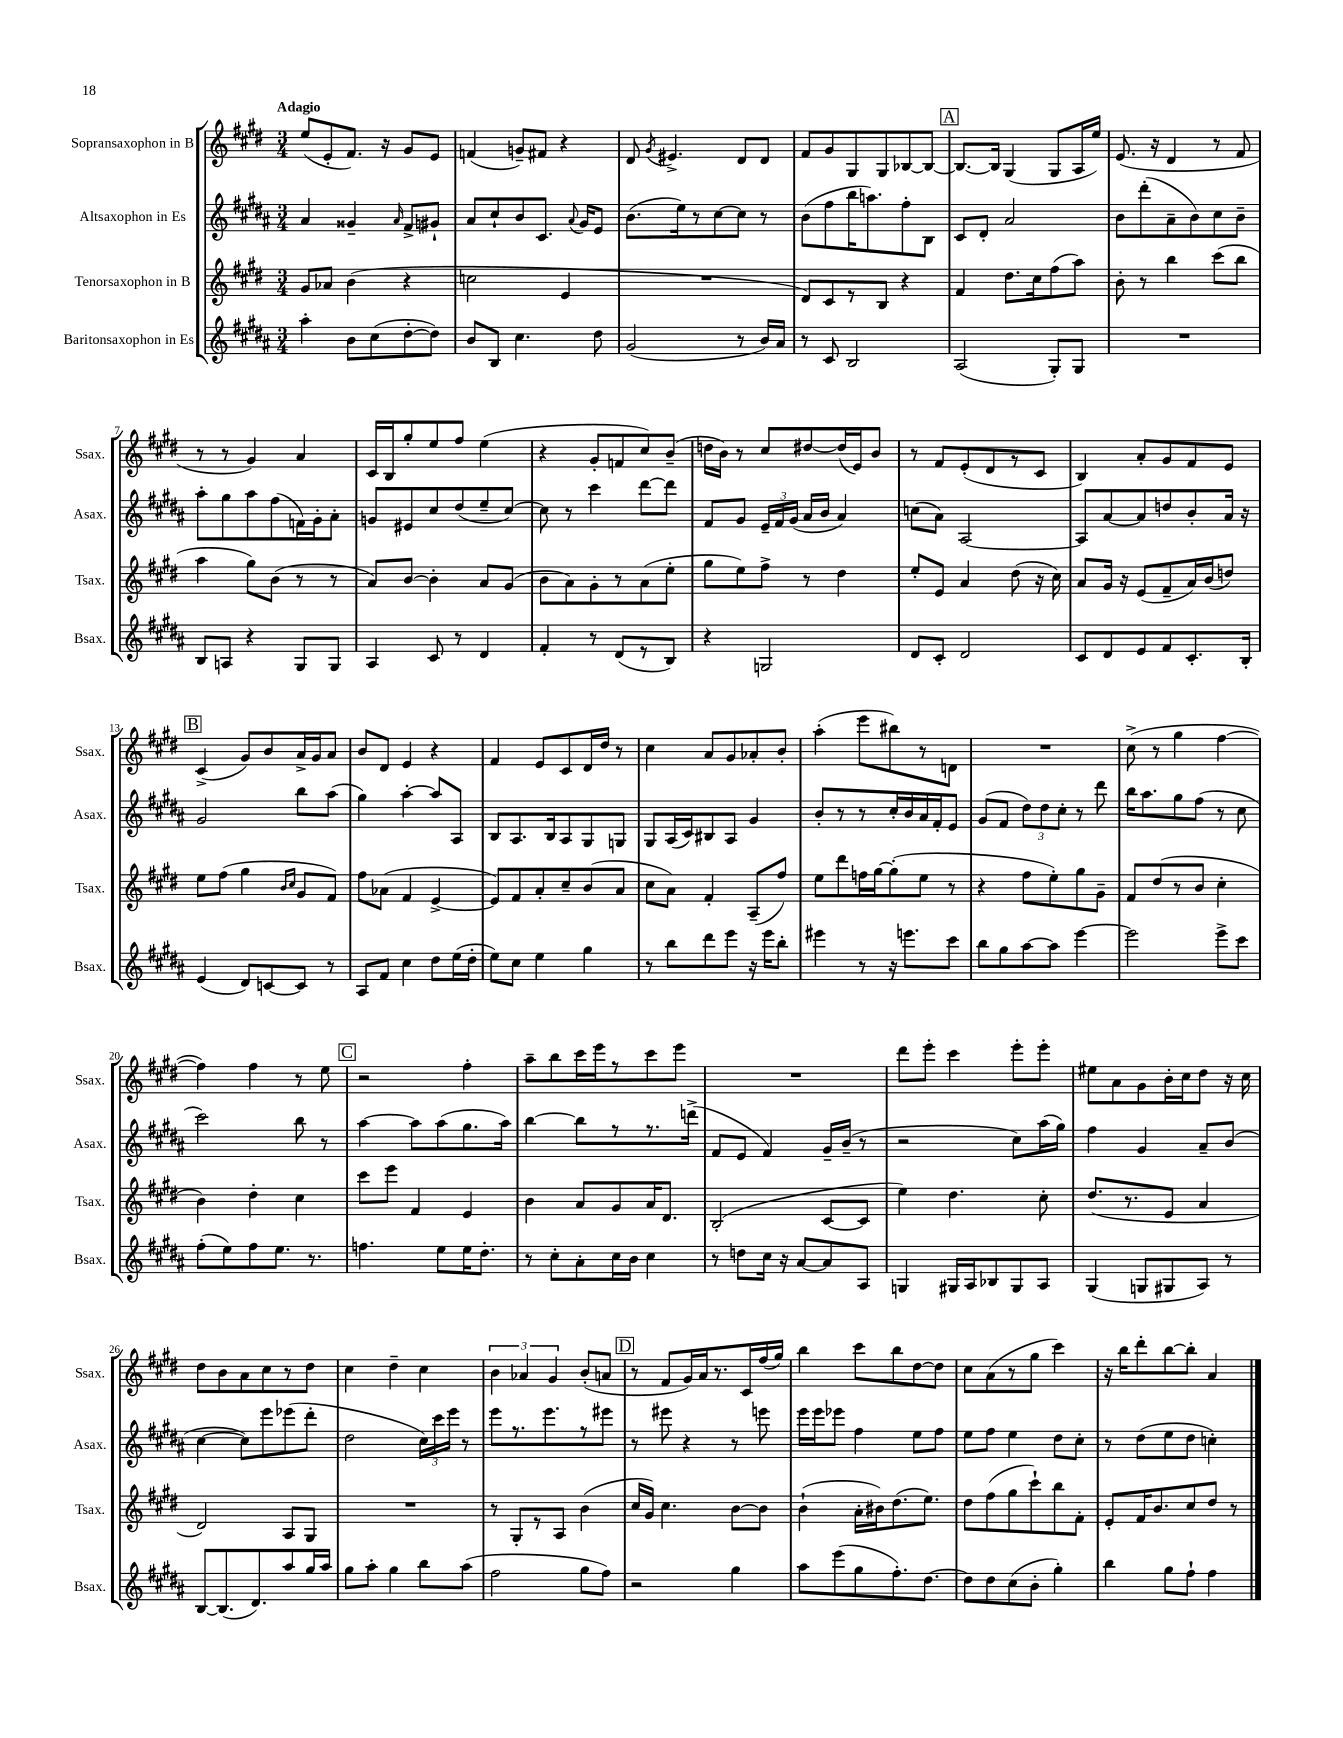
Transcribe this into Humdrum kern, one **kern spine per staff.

**kern	**kern	**kern	**kern
*staff4	*staff3	*staff2	*staff1
*clefG2	*clefG2	*clefG2	*clefG2
*k[f#c#g#d#a#]	*k[f#c#g#d#]	*k[f#c#g#d#a#]	*k[f#c#g#d#]
*M3/4	*M3/4	*M3/4	*M3/4
4aa#'	8g#	4a#	(8ee
.	8a-	.	8e'
8b	(4b	4g##~	8.f#)
(8cc#	.	.	.
.	.	.	16r
.	.	16qqa#	.
[8dd#'	4r	8f#^	8g#
8dd#])	.	8g#`	8e
=	=	=	=
8b	2cc	8a#	(4f
8B	.	8cc#`	.
4.cc#	.	8b	8g~)
.	.	8.c#	8f#
.	4e	.	4r
.	.	8qqa#	.
.	.	16g#	.
8dd#	.	8e	.
=	=	=	=
(2g#	2.r	(8.b	8d#
.	.	.	8qg#
.	.	.	4.e#^
.	.	16ee)	.
.	.	8r	.
.	.	[8cc#	.
8r	.	8cc#]	8d#
16b)	.	8r	8d#
16a#	.	.	.
=	=	=	=
8r	8d#)	(8b	8f#
8c#	8c#	8ff#	8g#
2B	8r	16bb	8G#
.	.	8.aa)	.
.	8B	.	8G#
.	4r	8ff#'	[8B-
.	.	8B	8B-_
=	=	=	=
(2A#	4f#	8c#	8.B-_
.	.	8d#'	.
.	.	.	16B-]
.	8.dd#	2a#	(4G#
.	16cc#	.	.
8G#')	(8ff#	.	8G#
8G#	8aa)	.	16A
.	.	.	16ee)
=	=	=	=
2.r	8b'	8b	(8.e
.	8r	(8ddd#'	.
.	.	.	16r
.	4bb	8a#~	4d#
.	.	8b)	.
.	(8ccc#	8cc#	8r
.	8bb	8b~	8f#
=	=	=	=
8B	4aa	8aa#'	8r
8A	.	8gg#	8r
4r	8gg#)	8aa#	4g#)
.	(8b	(8ff#	.
8G#	8r	16f)	4a
.	.	16g#'	.
8G#	8r	8a#'	.
=	=	=	=
4A#	8a)	8g	16c#
.	.	.	16B
.	[8b	8e#	8gg#'
8c#	4b']	8cc#	8ee
8r	.	(8dd#	8ff#
4d#	8a	8ee~	(4ee
.	(8g#	[8cc#)	.
=	=	=	=
4f#'	8b	8cc#]	4r
.	8a)	8r	.
8r	8g#'	4ccc#	8g#'
(8d#	8r	.	8f
8r	(8a	[8ddd#	8cc#)
8B)	8ee'	8ddd#]	(8b~
=	=	=	=
4r	8gg#	8f#	16dd
.	.	.	16b)
.	8ee)	8g#	8r
2G	8ff#^	24e~	8cc#
.	.	24f#	.
.	.	(24g#	.
.	8r	16a#	[8dd#
.	.	16b	.
.	4dd#	4a#)	(16dd#]
.	.	.	16e)
.	.	.	8b
=	=	=	=
8d#	8ee'	(8cc	8r
8c#'	8e	8a#)	8f#
2d#	4a	[2A#	(8e'
.	.	.	8d#
.	(8dd#	.	8r
.	16r	.	8c#
.	16cc#)	.	.
=	=	=	=
8c#	8a	8A#]	4B)
8d#	16g#	[8a#	.
.	16r	.	.
8e	(8e	8a#]	8a'
8f#	8f#~	8dd	8g#
8.c#'	16a)	8b'	8f#
.	(16b	.	.
.	8dd)	16a#	8e
16B'	.	16r	.
=	=	=	=
(4e	8ee	2g#	(4c#^
.	(8ff#	.	.
8d#)	4gg#	.	8g#)
[8c	.	.	8b
.	16qqb	.	.
.	16qqcc#	.	.
8c]	8g#	8bb	16a^
.	.	.	16g#
8r	8f#)	(8aa#	8a
=	=	=	=
8A#	8ff#	4gg#)	8b
8f#	(8a-	.	8d#
4cc#	4f#	[4aa#'	4e
8dd#	[4e^	8aa#]	4r
(16ee	.	8A#	.
16dd#'	.	.	.
=	=	=	=
8ee)	8e])	8B	4f#
8cc#	8f#	8.A#	.
4ee	8a'	.	8e
.	.	16B	.
.	8cc#~	8A#	8c#
4gg#	(8b	8G#	16d#
.	.	.	16dd#
.	8a	8G	8r
=	=	=	=
8r	8cc#	8G#	4cc#
8bb	8a)	(16A#	.
.	.	16c#)	.
8ddd#	4f#'	8B#	8a
8eee	.	8A#	8g#
16r	(8A~	4g#	8a-'
16eee	.	.	.
8bb'	8ff#)	.	8b'
=	=	=	=
4eee#	8ee	8b'	(4aa'
.	8ddd#	8r	.
8r	16ff	8r	8eee
.	[16gg#	.	.
16r	(8gg#']	16cc#'	8bb#)
8.eee	.	16b	.
.	8ee	16a#	8r
.	.	16f#'	.
8ccc#	8r	8e	8d
=	=	=	=
8bb	4r	(8g#	2.r
8gg#	.	8f#	.
[8aa#	8ff#	12dd#)	.
.	.	12dd#	.
8aa#]	8ee')	.	.
.	.	12cc#'	.
[4eee	8gg#	8r	.
.	8g#~	8ddd#	.
=	=	=	=
2eee]	8f#	16bb	(8cc#^
.	.	8.aa#	.
.	(8dd#	.	8r
.	8r	8gg#	4gg#
.	8b	(8ff#	.
8eee^	4cc#'	8r	[4ff#
8ccc#	.	8cc#	.
=	=	=	=
(8ff#'	4b)	2ccc#)	4ff#])
8ee)	.	.	.
8ff#	4dd#'	.	4ff#
8.ee	.	.	.
.	4cc#	8bb	8r
8.r	.	.	.
.	.	8r	8ee
=	=	=	=
4.ff	8ccc#	[4aa#	2r
.	8eee	.	.
.	4f#	8aa#]	.
8ee	.	(8aa#	.
16ee	4e	8.gg#	4ff#'
8.dd#'	.	.	.
.	.	16aa#)	.
=	=	=	=
8r	4b	[4bb	8aa~
8cc#'	.	.	8bb
8a#'	8a	8bb]	16ccc#
.	.	.	16eee
16cc#	8g#	8r	8r
16b	.	.	.
4cc#	16a	8.r	8ccc#
.	8.d#	.	.
.	.	.	8eee
.	.	(16ddd^	.
=	=	=	=
8r	(2B'	8f#	2.r
8dd	.	8e	.
16cc#	.	4f#)	.
16r	.	.	.
[8a#	.	.	.
8a#]	[8c#	16g#~	.
.	.	(16b~	.
8A#	8c#]	8r	.
=	=	=	=
4G	4ee)	2r	8ddd#
.	.	.	8eee'
16G#	4.dd#	.	4ccc#
16A#	.	.	.
8B-	.	.	.
8G#	.	8cc#)	8eee'
8A#	8cc#'	(16aa#	8eee'
.	.	16gg#)	.
=	=	=	=
(4G#	(8.dd#	4ff#	8ee#
.	.	.	8a
.	8.r	.	.
8G	.	4g#	8g#
8G#	8e	.	16b'
.	.	.	16cc#
8A#)	4a	8a#~	8dd#
8r	.	(8b	16r
.	.	.	16cc#
=	=	=	=
[8B	2d#)	[4cc#	8dd#
(8.B]	.	.	8b
.	.	8cc#])	8a
8.d#)	.	.	.
.	.	8eee	8cc#
8aa#	8A	(8eee-	8r
16gg#	8G#	8ddd#'	8dd#
16aa#	.	.	.
=	=	=	=
8gg#	2.r	2dd#	4cc#
8aa#'	.	.	.
4gg#	.	.	4dd#~
8bb	.	24cc#)	4cc#
.	.	24ccc#	.
.	.	24eee	.
(8aa#	.	8r	.
=	=	=	=
2ff#	8r	8eee	6b
.	8G#'	8.r	.
.	.	.	6a-
.	8r	.	.
.	.	8.eee	.
.	.	.	6g#
.	8A	.	.
8gg#	(4b	8r	(8b'
8ff#)	.	8eee#	8a
=	=	=	=
2r	16cc#	8r	8r
.	16g#)	.	.
.	4.cc#	8eee#	8f#
.	.	4r	16g#)
.	.	.	16a
.	.	.	8.r
4gg#	[8b	8r	.
.	.	.	16c#
.	8b]	8eee	(16ff#
.	.	.	16gg#)
=	=	=	=
8aa#	(4b`	16eee	4bb
.	.	16eee	.
(8eee	.	8eee-	.
8gg#	16a'	4ff#	8ccc#
.	16b#)	.	.
8.ff#')	(8.dd#	.	8bb
.	.	8ee	[8dd#
[8.dd#	8.ee)	.	.
.	.	8ff#	8dd#]
=	=	=	=
8dd#]	8dd#	8ee	8cc#
8dd#	(8ff#	8ff#	(8a
(8cc#	8gg#	4ee	8r
8b'	8ccc#`)	.	8gg#
4gg#')	8bb	8dd#	4ccc#)
.	8f#'	8cc#'	.
=	=	=	=
4bb	8e'	8r	16r
.	.	.	16bb
.	16f#	(8dd#	8ddd#'
.	8.b	.	.
8gg#	.	8ee	[8bb
8ff#`	8cc#	8dd#	8bb']
4ff#	8dd#	4cc')	4a
.	8r	.	.
==	==	==	==
*-	*-	*-	*-
